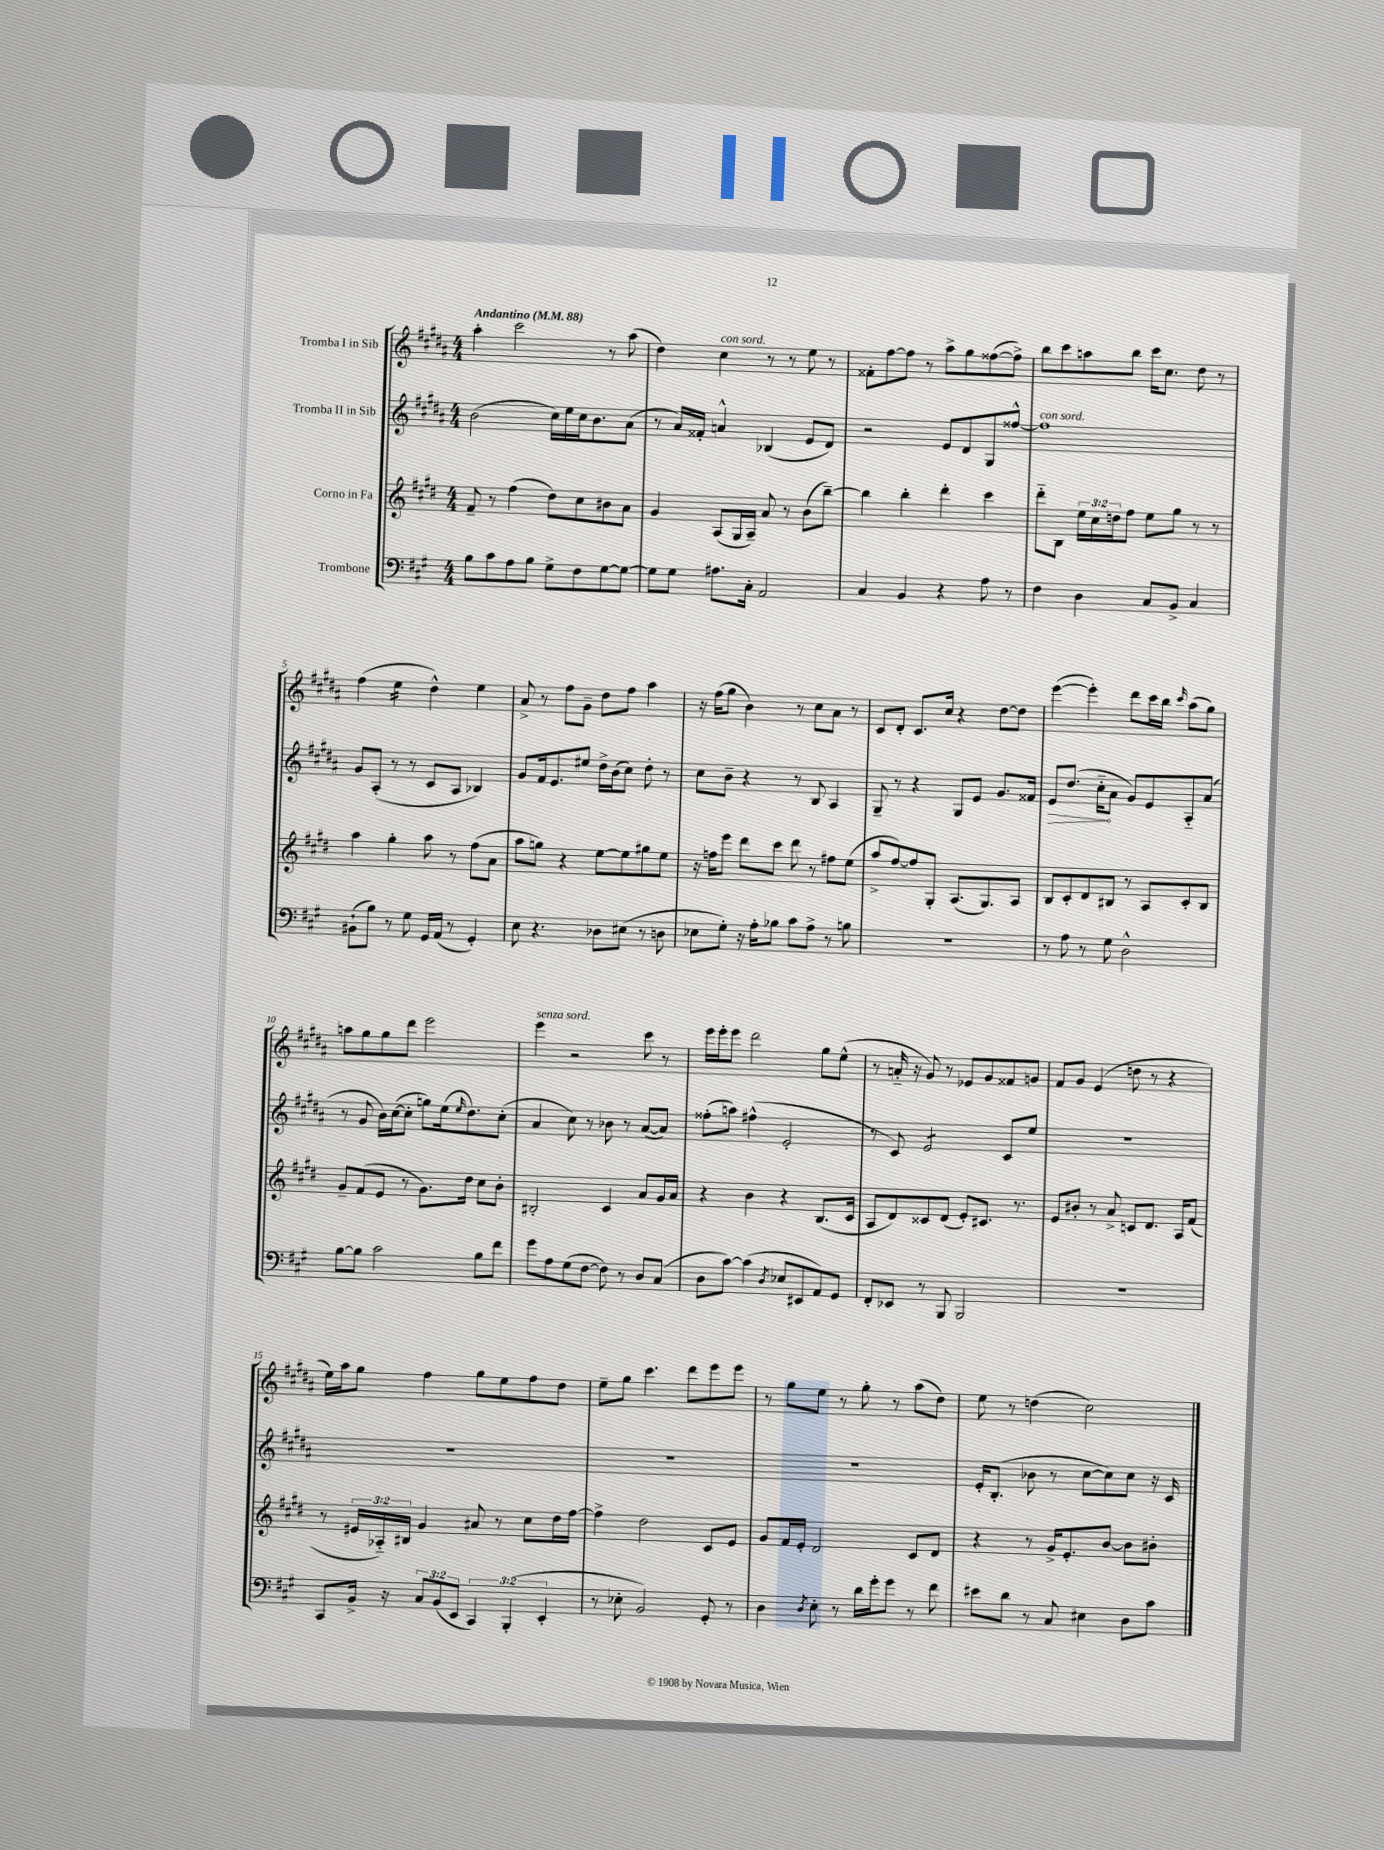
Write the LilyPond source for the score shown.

<<
\new StaffGroup <<
\new Staff = "s0" \with { instrumentName = "Tromba I in Sib" } {
    \clef treble \key b \major \numericTimeSignature \time 4/4 \tempo "Andantino" 4 = 88
    ais''4-. cis'''2 r8 ais''8( |
    dis''4) cis''4^\markup { \italic "con sord." } r8 r8 e''8 r8 |
    fisis'8-. fis''8~ fis''8 r8 ais''8-> gis''8 fisis''8~( fisis''8->) |
    b''8 cis'''8 a''8 b''8 cis'''16 cis''8. dis''8 r8 |
    fis''4( e''4:16 dis''4-^) e''4 |
    ais'8-> r8 fis''8 gis'8-- dis''8 fis''8 ais''4 |
    r16 fis''16( gis''8 b'4) r8 cis''8 ais'8 r8 |
    cis'8 dis'8-. cis'8. cis''16 r4 dis''8~ dis''8 |
    e'''4~( e'''4-.) dis'''8 cis'''16 b''16 \grace { cis'''16 } ais''8( gis''8) |
    a''8 gis''8 gis''8 dis'''8 e'''2 |
    e'''4^\markup { \italic "senza sord." } r2 cis'''8 r8 |
    e'''16 e'''16-. e'''8 dis'''2 gis''8 e''8-^( |
    r8 a'16-_ r16 gis'8) r8 ees'8 gis'8 fisis'8 g'8 |
    fis'8 gis'8 e'4( d''8 r8 r4 |
    e''16) ais''16 gis''8 fis''4 gis''8 e''8 fis''8 dis''8 |
    e''8-- gis''8 cis'''4. dis'''8 e'''8 e'''8 |
    r8 gis''8 e''8 r8 gis''8-. r8 ais''8( dis''8) |
    e''8 r8 d''4( cis''2) \bar "|." |
}
\new Staff = "s1" \with { instrumentName = "Tromba II in Sib" } {
    \clef treble \key b \major \numericTimeSignature \time 4/4
    b'2( cis''16) e''16 cis''16 b'8. ais'8( |
    r8 ais'16) fisis'16-. a'4-^ bes4( e'8 dis'8) |
    r2 e'8 dis'8 gis8 fisis''8~-^ |
    fisis''1^\markup { \italic "con sord." } |
    gis'8 ais8-.( r8 r8 cis'8 ais8 bes4) |
    gis'8 fis'16 e'8. eis''8 dis''16-> b'16( cis''8) dis''8-. r8 |
    cis''8 b'8-- r4 r8 b8 ais4 |
    gis8-- r8 r4 gis8 e'8 gis'8. fisis'16 |
    \once \override Hairpin.circled-tip = ##t e'8\> dis''8.( cis''16-_\! ais'8 gis'8) e'8 ais8-_ ais'8( |
    r8 gis'8 b'16) cis''16~( cis''8-. g''8) e''16( \grace { e''16 } dis''8.) cis''8-.( |
    ais'4 cis''8) r8 bes'8 r8 ais'8~( ais'8) |
    fisis''8-.( a''8) fis''4-^( e'2-. |
    r8 cis'8) e'2:8 cis'8 e''8 |
    R1 |
    R1 |
    R1 |
    R1 |
    e'16-. b8.-.( bes'8 r8 cis''8~ cis''8) cis''8 r16 cis'16 \bar "|." |
}
\new Staff = "s2" \with { instrumentName = "Corno in Fa" } {
    \clef treble \key e \major \numericTimeSignature \time 4/4 \override Staff.TupletNumber.text = #tuplet-number::calc-fraction-text
    fis'8-- r8 fis''4( dis''8) cis''8 bis'8 a'8 |
    gis'4 a8( gis16 a16--) a'8 r8 b'8( b''8~--) |
    b''4 b''4-. dis'''4-. cis'''4 |
    dis'''8-_ b8 \tuplet 3/2 { e''16 cis''16 d''16 } fis''8 e''8 gis''8 r8 r8 |
    a''4 gis''4-. a''8 r8 fis''8( a'8 |
    a''8 g''8) r4 e''8~ e''8 gis''8 e''8 |
    r16 f''16 e'''8 dis'''8 cis'''8 dis'''8 r8 fis''8 e''8( |
    a''8-> fis''8~) fis''8 gis8-. a8.( gis8.) a8 |
    b8 cis'8-. dis'8 bis8 r8 a8 cis'8-. bis8 |
    gis'8-- fis'8( e'8 r8 gis'8.) dis''16 cis''8 b'8-. |
    bis2-. cis'4 a'8 gis'16 a'16 |
    r4 b'4 r4 b8.( cis'16 |
    a8 dis'8) cisis'8 dis'8( e'8-.) cis'8. r8. |
    e'8 bis'8-. r8 a'8-> c'8 dis'8. a16 fis'8( |
    r8 \tuplet 3/2 { eis'16 aes16-_) bis16 } gis'4 ais'8 r8 cis''8 dis''16 fis''16~ |
    fis''4-> dis''2 cis'8 e'8 |
    gis'8 fis'16 e'16-. dis'2 cis'8 dis'8 |
    r4 r8 gis'16-> e'8.-. b'8~ b'8 bis'8-. \bar "|." |
}
\new Staff = "s3" \with { instrumentName = "Trombone" } {
    \clef bass \key a \major \numericTimeSignature \time 4/4 \override Staff.TupletNumber.text = #tuplet-number::calc-fraction-text
    b8 cis'8 a8 b8 gis8-> fis8 gis8~ gis8~ |
    gis8 gis8 ais8. cis16-. a,2 |
    cis4 b,4 r4 a8 r8 |
    fis4 d4 cis8 b,8-> cis4 |
    bis,8-!( b8) r8 gis8 gis,16 a,16( r8 gis,4-.) |
    e8 r4. des8 eis8( r8 d8 |
    ees8 gis8-.) r16 a16-. bes8 cis'8 a8-> r8 b8 |
    r1 |
    r8 a8 r8 gis8 d2-^ |
    b8~ b8 cis'2 b8 fis'8 |
    gis'8 a8 gis8( fis8~ fis8) r8 d8 cis8( |
    d8 cis'8~) cis'4( \acciaccatura { d8 } ees8 eis,8 a,8) gis,8 |
    fis,8-. ees,8 r8 b,,8 b,,2 |
    R1 |
    cis,8 b,16-> r16 \tuplet 3/2 { cis8 b,8( e,8 } \tuplet 3/2 { cis,4) b,,4-.( e,4-. } |
    r8 ees8-. b,2) gis,8-. r8 |
    d4 \acciaccatura { d8 } e8-. r8 d'16 gis'16-. gis'8 r8 fis'8 |
    eis'8 d'8 r8 cis8 eis4 d8 cis'8 \bar "|." |
}
>>
>>
